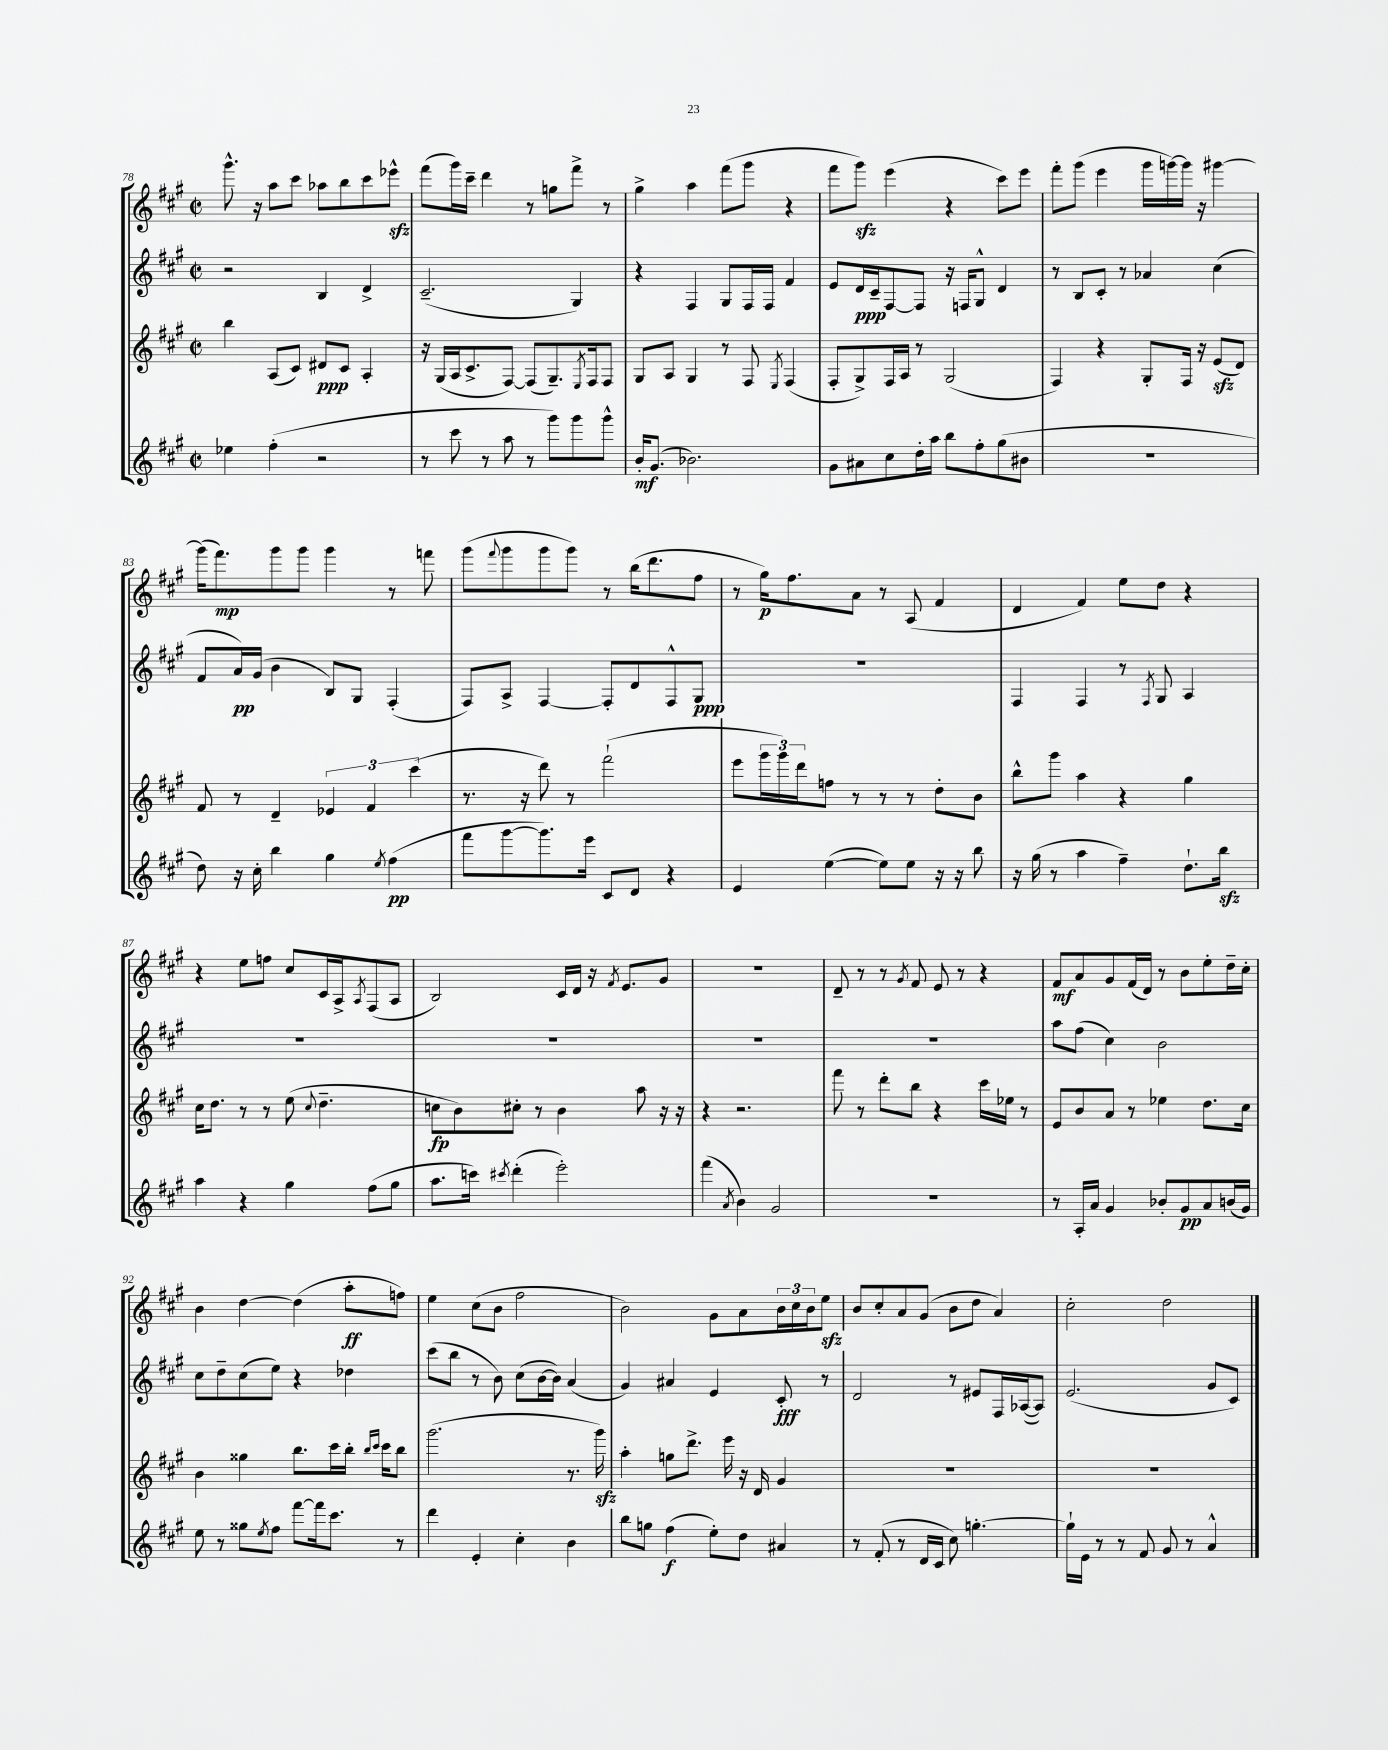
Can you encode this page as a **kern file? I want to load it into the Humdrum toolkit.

**kern	**kern	**kern	**kern
*staff4	*staff3	*staff2	*staff1
*clefG2	*clefG2	*clefG2	*clefG2
*k[f#c#g#]	*k[f#c#g#]	*k[f#c#g#]	*k[f#c#g#]
*M2/2	*M2/2	*M2/2	*M2/2
*met(c|)	*met(c|)	*met(c|)	*met(c|)
4ee-\	4bb\	2r	8.ggg#^^\
.	.	.	16r
(4ff#'\	(8A/L	.	8aa\L
.	8c#/J)	.	8ccc#\J
2r	8d#/L	4B/	8aa-\L
.	8c#/J	.	8bb\
.	4A'/	4d^/	8ccc#\
.	.	.	8eee-^^\J
=	=	=	=
8r	16r	(2.c#~/	(8fff#\L
.	(16G#/LL	.	.
8ccc#\	16A/J	.	16ggg#\L)
.	8.c#^/	.	16ccc#~\JJ
8r	.	.	4ddd\
8aa\	[8F#/J)	.	.
8r	(8F#/]L	.	8r
8ggg#\L)	8.G#~/)	.	8gg\L
8ggg#\	.	4G#/)	8fff#^\J
.	8qE/	.	.
.	16F#/k	.	.
8ggg#^^\J	8F#/J	.	8r
=	=	=	=
16b'/LK	8G#/L	4r	4gg#^\
(8.g#/J	.	.	.
.	8A/J	.	.
2.b-\)	4G#/	4F#/	4aa\
.	8r	8G#/L	(8fff#\L
.	8F#/	16F#/L	8ggg#\J
.	.	16F#/JJ	.
.	8qE/	.	.
.	(4F#/	4f#/	4r
=	=	=	=
8g#\L	8F#'/L	8e/L	8fff#\L
8a#\	8G#^/)	16d/L	8ggg#\J)
.	.	16c#~/J	.
8cc#\	16F#/L	[8F#/	(4eee\
.	16A/JJ	.	.
16dd'\L	8r	8F#/]J	.
16aa\JJ	.	.	.
8bb\L	(2G#/	16r	4r
.	.	16F/LK	.
8ff#'\	.	8G#^^/J	.
(8gg#\	.	4d/	8ccc#\L)
8b#\J	.	.	8eee\J
=	=	=	=
1r	4F#/)	8r	8fff#'\L
.	.	8B/L	(8ggg#\J
.	4r	8c#'/J	4eee\
.	.	8r	.
.	8G#'/L	4a-/	16ggg#\LL
.	.	.	[16ggg\)
.	16F#/Jk	.	16ggg\]JJ
.	16r	.	16r
.	(8e/L	(4cc#\	[4ggg#\
.	8d/J)	.	.
=	=	=	=
8dd\)	8f#/	8f#/L	(16ggg#\]LK
.	.	.	8.fff#\)
16r	8r	16a/L)	.
16cc#'\	.	(16g#/JJ	.
4bb\	4d~/	4b\	8ggg#\
.	.	.	8ggg#\J
4gg#\	6e-/	8B/L)	4ggg#\
.	.	8G#/J	.
.	6f#/	.	.
8qee/	.	.	.
(4ff#\	.	(4F#'/	8r
.	(6ccc#\	.	.
.	.	.	8fff\
=	=	=	=
8fff#\L	8.r	8F#/L)	(8ggg#\L
.	.	.	8qqfff#/
[8ggg#\	.	8A^/J	8ggg#\
.	16r	.	.
8.ggg#\])	8ddd\)	[4F#/	8ggg#\
.	8r	.	8ggg#\J)
16eee\Jk	.	.	.
8c#/L	(2fff#`\	8F#'/]L	8r
8d/J	.	8d/	(16bb\LK
.	.	.	8.ddd\
4r	.	8F#^^/	.
.	.	8G#/J	8ff#\J
=	=	=	=
4e/	8eee\L	1r	8r
.	24ggg#\L	.	16gg#\LK)
.	24ggg#\)	.	.
.	.	.	8.ff#\
.	24ddd\J	.	.
([4ee\	8ff\J	.	.
.	8r	.	8a\J
8ee\]L)	8r	.	8r
8ee\J	8r	.	(8A/
16r	8dd'\L	.	4f#/
16r	.	.	.
8bb\	8b\J	.	.
=	=	=	=
16r	8bb^^\L	4F#/	4d/
(16gg#\	.	.	.
8r	8ggg#\J	.	.
4aa\	4aa\	4F#/	4f#/)
4ff#~\)	4r	8r	8ee\L
.	.	8qF#/	.
.	.	8G#/	8dd\J
8.dd`\L	4gg#\	4A/	4r
16bb\Jk	.	.	.
=	=	=	=
4aa\	16cc#\LK	1r	4r
.	8.dd\J	.	.
4r	8r	.	8ee\L
.	8r	.	8ff\J
4gg#\	(8ee\	.	8cc#/L
.	8qqcc#/	.	.
.	4.dd~\	.	16c#/L
.	.	.	16A^/J
.	.	.	8qA/
(8ff#\L	.	.	(8F#/
8gg#\J	.	.	8A/J
=	=	=	=
8.aa\L	8cc\L	1r	2B/)
.	8b\)	.	.
16ccc\Jk)	.	.	.
8qccc#/	.	.	.
(4ddd'\	8cc#'\J	.	.
.	8r	.	.
2eee'\)	4b\	.	16c#/LL
.	.	.	16d/JJ
.	.	.	16r
.	.	.	8qf#/
.	.	.	8.e/L
.	8aa\	.	.
.	16r	.	8g#/J
.	16r	.	.
=	=	=	=
(4fff#\	4r	1r	1r
8qa/	.	.	.
4b\)	2.r	.	.
2g#/	.	.	.
=	=	=	=
1r	8fff#\	1r	8d~/
.	8r	.	8r
.	8ddd'\L	.	8r
.	.	.	8qg#/
.	8bb\J	.	8f#/
.	4r	.	8e/
.	.	.	8r
.	16ccc#\LL	.	4r
.	16ee-\JJ	.	.
.	8r	.	.
=	=	=	=
8r	8e/L	8aa\L	8f#/L
16A'/LL	8b/	(8ff#\J	8a/
16a/JJ	.	.	.
4g#/	8a/J	4cc#\)	8g#/
.	8r	.	(16f#/L
.	.	.	16d/JJ)
8b-'/L	4ee-\	2b\	8r
8g#/	.	.	8b\L
8a/	8.dd\L	.	8ee'\
(16b/L	.	.	16dd~\L
16g#/JJ)	16cc#\Jk	.	16cc#'\JJ
=	=	=	=
8ee\	4b\	8cc#\L	4b\
8r	.	8dd~\	.
8gg##\L	4gg##\	(8cc#\	[4dd\
8qee/	.	.	.
8ff#\J	.	8ee\J)	.
[8fff#\L	8.bb\L	4r	(4dd\]
16fff#\]k	.	.	.
8.ccc#\J	16ccc#\L	.	.
.	16bb'\JJ	4dd-\	8aa'\L
.	16qqbb/LL	.	.
.	16qqccc#/JJ	.	.
.	16ccc#\LK	.	.
8r	8bb\J	.	8ff\J)
=	=	=	=
4ddd\	(2.ggg#\	(8ccc#\L	4ee\
.	.	8bb\J	.
4e'/	.	8r	(8cc#\L
.	.	8b\)	8b\J
4cc#'\	.	(8cc#\L	2ff#\
.	.	[16b\L	.
.	.	16b\]JJ)	.
4b\	8.r	(4a/	.
.	16ggg#\)	.	.
=	=	=	=
8bb\L	4aa'\	4g#/)	2b\)
8gg\J	.	.	.
(4ff#\	8gg\L	4a#/	.
.	8.ddd^\J	.	.
8ee'\L)	.	4e/	8g#\L
.	16eee\	.	.
8dd\J	16r	.	8a\
.	16d/	.	.
4a#/	4g#/	8c#'/	24b\L
.	.	.	24cc#\
.	.	.	24b\J
.	.	8r	8ee\J
=	=	=	=
8r	1r	2d/	8b/L
(8f#'/	.	.	8cc#'/
8r	.	.	8a/
16d/LL	.	.	(8g#/J
16c#/JJ	.	.	.
8cc#\)	.	8r	8b\L
[4.gg'\	.	8e#/L	8dd\J
.	.	16F#/L	4a/)
.	.	([16A-/J	.
.	.	8A-/]J)	.
=	=	=	=
16gg`\]LL	1r	(2.e/	2cc#'\
16e\JJ	.	.	.
8r	.	.	.
8r	.	.	.
8f#/	.	.	.
8g#/	.	.	2dd\
8r	.	.	.
4a^^/	.	8g#/L	.
.	.	8c#/J)	.
==	==	==	==
*-	*-	*-	*-
